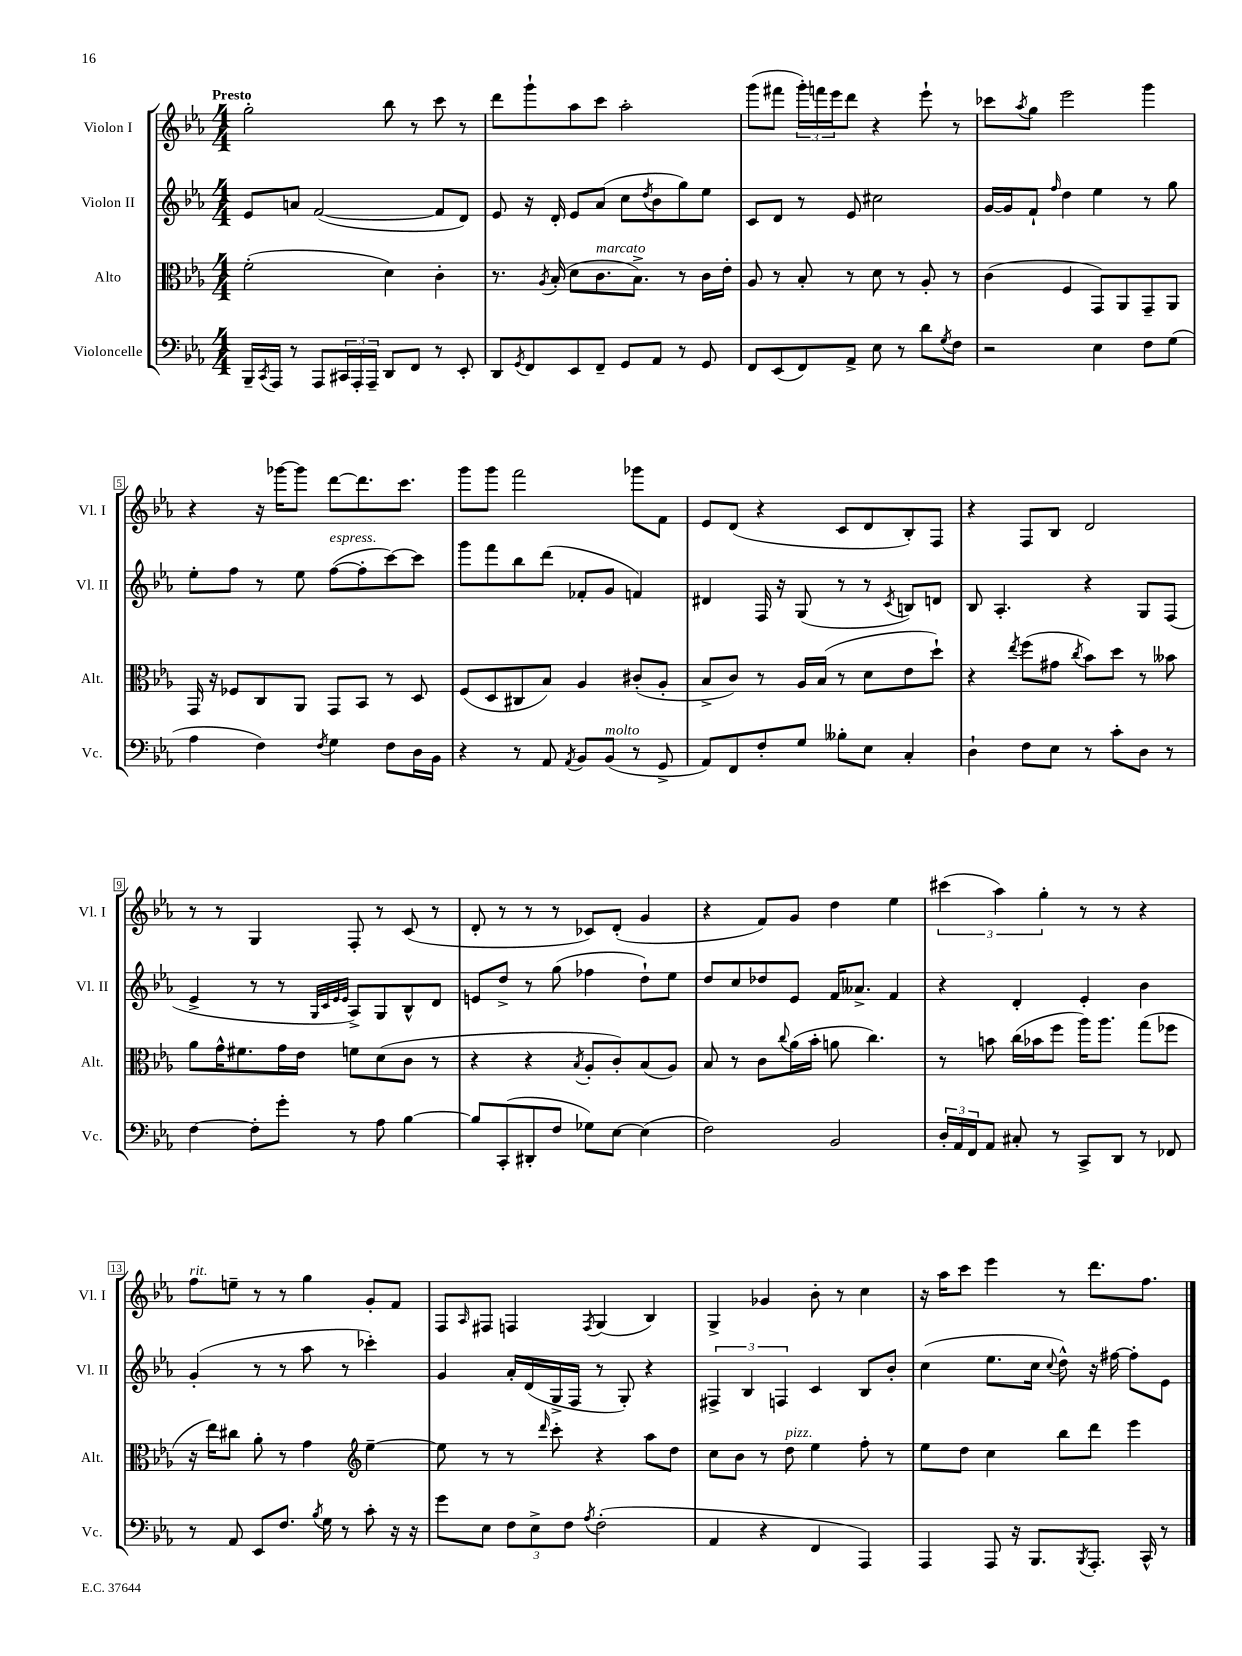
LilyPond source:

<<
\new StaffGroup <<
\new Staff = "s0" \with { instrumentName = "Violon I" shortInstrumentName = "Vl. I" } {
    \clef treble \key ees \major \numericTimeSignature \time 4/4 \tempo "Presto"
    g''2-. bes''8 r8 c'''8 r8 |
    d'''8 g'''8-! aes''8 c'''8 aes''2-. |
    g'''8( fis'''8 \tuplet 3/2 { g'''16-.) f'''16 ees'''16 } d'''8 r4 ees'''8-! r8 |
    ces'''8 \acciaccatura { aes''8 } g''8 ees'''2 g'''4 |
    r4 r16 ges'''16~ ges'''8 d'''8~ d'''8. c'''8. |
    g'''8 g'''8 f'''2 ges'''8 f'8 |
    ees'8 d'8( r4 c'8 d'8 bes8-.) f8 |
    r4 f8 bes8 d'2 |
    r8 r8 g4 f8-. r8 c'8( r8 |
    d'8-. r8 r8 r8 ces'8) d'8-.( g'4 |
    r4 f'8) g'8 d''4 ees''4 |
    \tuplet 3/2 { cis'''4( aes''4) g''4-. } r8 r8 r4 |
    f''8^\markup { \italic "rit." } e''8-- r8 r8 g''4 g'8-. f'8 |
    f8 \grace { aes16 } fis8 f4 \acciaccatura { f8 } g4( bes4) |
    g4-> ges'4 bes'8-. r8 c''4 |
    r16 aes''16 c'''8 ees'''4 r8 d'''8. f''8. \bar "|." |
}
\new Staff = "s1" \with { instrumentName = "Violon II" shortInstrumentName = "Vl. II" } {
    \clef treble \key ees \major \numericTimeSignature \time 4/4
    ees'8 a'8 f'2~( f'8 d'8) |
    ees'8 r16 d'16-. ees'8 aes'8( c''8 \acciaccatura { d''8 } bes'8 g''8) ees''8 |
    c'8 d'8 r8 ees'8 cis''2 |
    g'16~ g'16 f'8-! \grace { f''16 } d''4 ees''4 r8 g''8 |
    ees''8-. f''8 r8 ees''8 f''8~^\markup { \italic "espress." }( f''8-. c'''8~) c'''8 |
    g'''8 f'''8 bes''8 d'''8( fes'8-. g'8 f'4) |
    dis'4 f16 r16 g8( r8 r8 \acciaccatura { c'8 } b8) d'8 |
    bes8 aes4.-. r4 g8 f8( |
    ees'4-> r8 r8 \grace { g32 c'32 ees'32 ees'32 } aes8->) g8 bes8-^ d'8 |
    e'8 d''8-> r8 g''8( fes''4 d''8-!) ees''8 |
    d''8 c''8 des''8 ees'8 f'16 aeses'8.-> f'4 |
    r4 d'4-. ees'4-. bes'4 |
    g'4-.( r8 r8 aes''8 r8 ces'''4-.) |
    g'4 aes'16-. d'16( g16-> f16 r8 g8-.) r4 |
    \tuplet 3/2 { fis4-> bes4 f4 } c'4 bes8 bes'8-. |
    c''4( ees''8. c''16 \appoggiatura { c''8 } d''8-^) r16 fis''16~ fis''8-. ees'8 \bar "|." |
}
\new Staff = "s2" \with { instrumentName = "Alto" shortInstrumentName = "Alt." } {
    \clef alto \key ees \major \numericTimeSignature \time 4/4
    f'2-.( d'4) c'4-. |
    r8. \acciaccatura { aes8 } bes16-.( d'8 c'8.^\markup { \italic "marcato" } bes8.->) r8 c'16 ees'16-. |
    aes8 r8 bes8-. r8 d'8 r8 aes8-. r8 |
    c'4( f4 g,8) aes,8 g,8-- aes,8 |
    g,16 r16 fes8 c8 aes,8 g,8 bes,8 r8 d8 |
    f8( d8 cis8 bes8) aes4 cis'8-.( aes8-. |
    bes8-> c'8) r8 aes16 bes16( r8 d'8 ees'8 d''8-!) |
    r4 \acciaccatura { ees''8 } f''8( gis'8 \acciaccatura { c''8 } bes'8) d''8 r8 beses'8 |
    aes'8 g'16-^ fis'8. g'16 ees'16 f'8 d'8( c'8 r8 |
    r4 r4 \acciaccatura { bes8 } aes8-. c'8-.) bes8( aes8) |
    bes8 r8 c'8 \appoggiatura { c''8 } aes'16( bes'16-. a'8 c''4.) |
    r8 b'8 c''16( bes'16 f''8 aes''16) aes''8. g''8( fes''8 |
    r16 ees''16) cis''8 aes'8-. r8 g'4 \clef treble ees''4~-- |
    ees''8 r8 r8 \grace { d'''16 } c'''8-. r4 aes''8 d''8 |
    c''8 bes'8 r8 d''8^\markup { \italic "pizz." } ees''4 f''8-. r8 |
    ees''8 d''8 c''4 bes''8 d'''8 ees'''4 \bar "|." |
}
\new Staff = "s3" \with { instrumentName = "Violoncelle" shortInstrumentName = "Vc." } {
    \clef bass \key ees \major \numericTimeSignature \time 4/4
    bes,,16-- \acciaccatura { c,8 } aes,,16 r8 aes,,8 \tuplet 3/2 { cis,16 aes,,16-. aes,,16-- } d,8 f,8 r8 ees,8-. |
    d,8 \acciaccatura { g,8 } f,8 ees,8 f,8-- g,8 aes,8 r8 g,8 |
    f,8 ees,8( f,8) aes,8-> ees8 r8 d'8 \acciaccatura { g8 } f8 |
    r2 ees4 f8 g8( |
    aes4 f4) \acciaccatura { f8 } g4 f8 d16 bes,16 |
    r4 r8 aes,8 \acciaccatura { aes,8 } bes,8 bes,8^\markup { \italic "molto" }( r8 g,8-> |
    aes,8) f,8 f8-. g8 beses8-. ees8 c4-. |
    d4-! f8 ees8 r8 c'8-. d8 r8 |
    f4~ f8-. g'8-. r8 aes8 bes4~ |
    bes8 c,8-.( dis,8-. f8 ges8) ees8~ ees4( |
    f2) bes,2 |
    \tuplet 3/2 { d16-. aes,16 f,16 } aes,8 cis8-. r8 c,8-> d,8 r8 fes,8 |
    r8 aes,8 ees,8 f8. \acciaccatura { bes8 } g16 r8 c'8-. r16 r16 |
    g'8 ees8 \tuplet 3/2 { f8 ees8-> f8 } \acciaccatura { aes8 } f2-.( |
    aes,4 r4 f,4 aes,,4) |
    aes,,4 aes,,8 r16 bes,,8. \acciaccatura { bes,,8 } aes,,8.-. c,16-^ r8 \bar "|." |
}
>>
>>
\layout { \context { \Score \override BarNumber.stencil = #(make-stencil-boxer 0.1 0.3 ly:text-interface::print) } }
